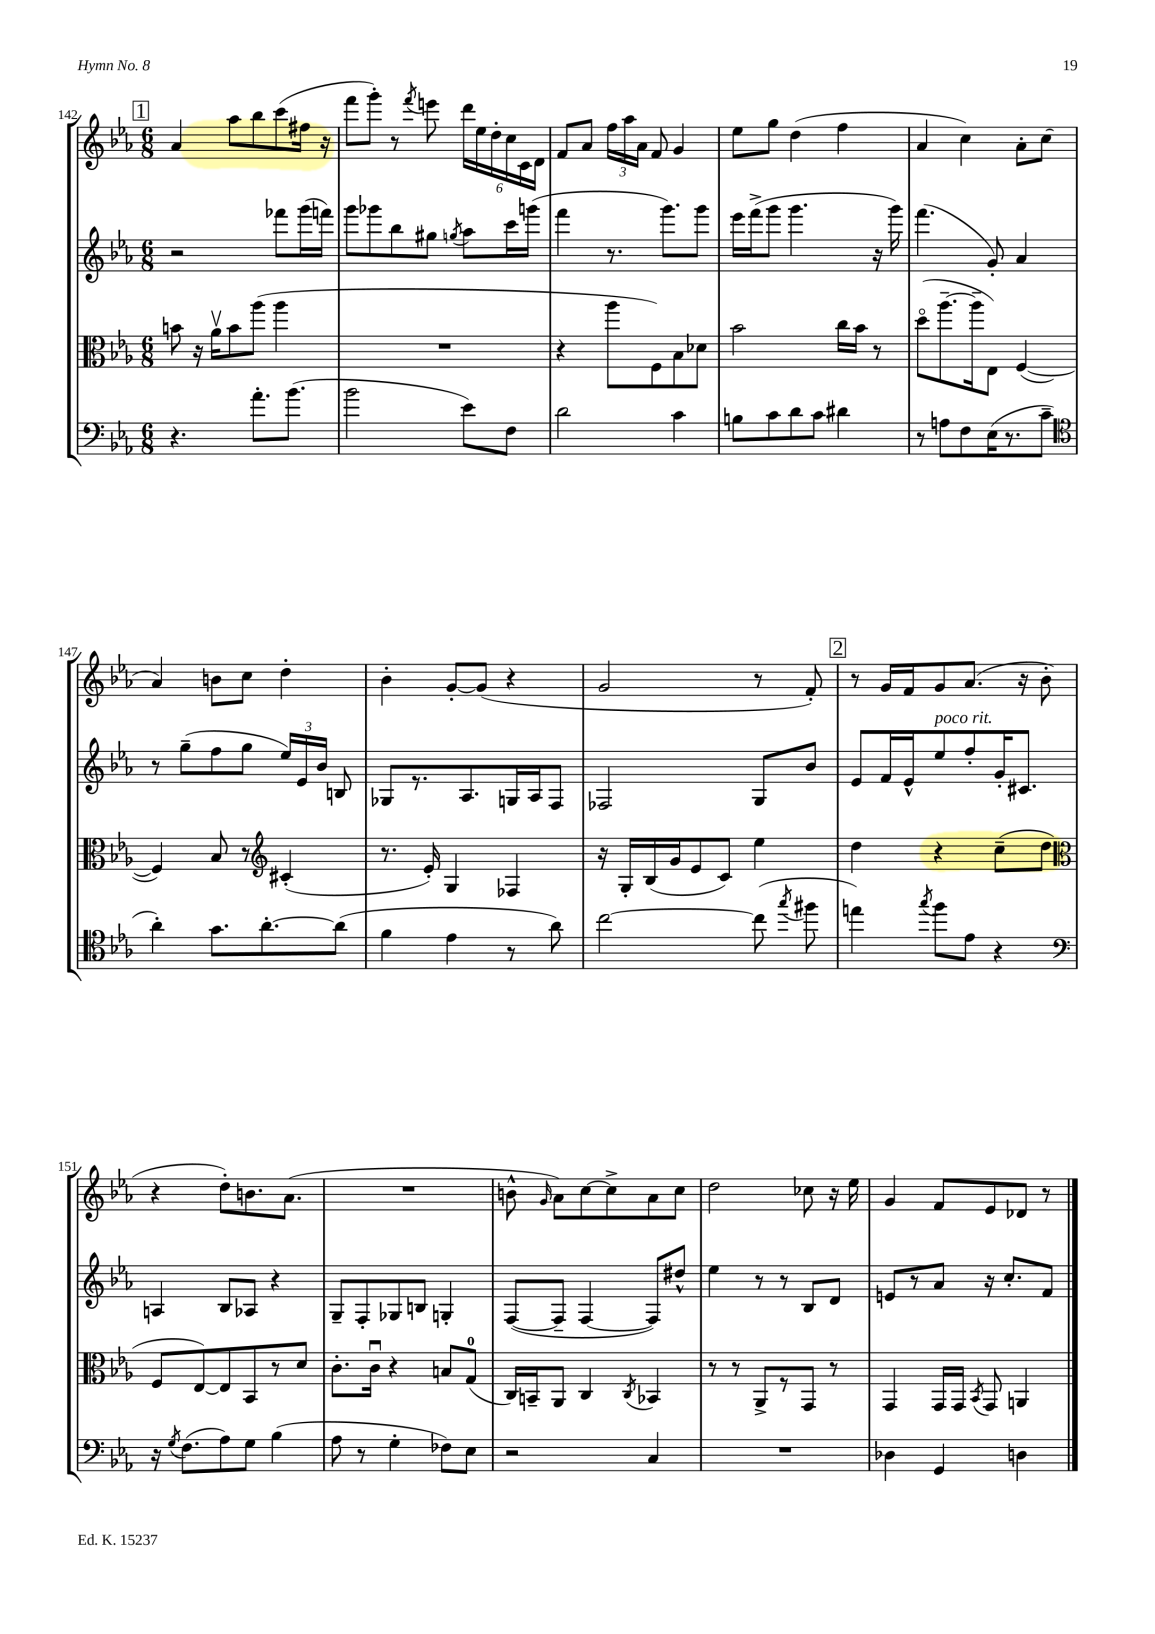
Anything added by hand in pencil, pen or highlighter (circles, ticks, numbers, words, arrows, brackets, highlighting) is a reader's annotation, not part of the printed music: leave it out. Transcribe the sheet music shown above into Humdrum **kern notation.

**kern	**kern	**kern	**kern
*staff4	*staff3	*staff2	*staff1
*clefF4	*clefC3	*clefG2	*clefG2
*k[b-e-a-]	*k[b-e-a-]	*k[b-e-a-]	*k[b-e-a-]
*M6/8	*M6/8	*M6/8	*M6/8
4.r	8b	2r	4a-
.	16r	.	.
.	16a-v	.	.
.	8b	.	8aa-
8.a-'	(8aa-	.	8bb-
.	4aa-	8fff-	(8ccc
(8.b-	.	.	.
.	.	(16ggg	16ff#
.	.	16fff)	16r
=	=	=	=
2b-	2.r	8ggg	8fff
.	.	8ggg-	8ggg')
.	.	8bb-	8r
.	.	.	8qfff
.	.	8gg#	8eee
.	.	8qgg	.
8e-)	.	8aa-	24ddd
.	.	.	24ee-
.	.	.	24dd'
8F	.	16ccc	24cc
.	.	.	24c
.	.	(16ggg	.
.	.	.	24d
=	=	=	=
2d	4r	4fff	8f
.	.	.	8a-
.	8aa-	8.r	24ff
.	.	.	24aa-
.	.	.	24a-
.	8F)	.	8f
.	.	8.ggg)	.
4c	8B-	.	4g
.	8d-	8ggg	.
=	=	=	=
8B	2b-	16eee-	8ee-
.	.	(16fff^	.
8c	.	8ggg	8gg
8d	.	4.ggg	(4dd
8c	.	.	.
4d#	16cc	.	4ff
.	16b-	.	.
.	8r	16r	.
.	.	16ggg)	.
=	=	=	=
8r	(8ddo	(4.fff	4a-
8A	[8.aa-~	.	.
8F	.	.	4cc)
.	16aa-~]	.	.
(16E-	8E-)	8g')	.
8.r	.	.	.
.	([4F	4a-	8a-'
8c~	.	.	(8cc
=	=	=	=
*clefC4	*	*	*
4a-')	4F])	8r	4a-)
.	.	(8gg~	.
8.g	8B-	8ff	8b
.	8r	8gg	8cc
[8.a-'	.	.	.
*	*clefG2	*	*
.	(4c#'	24ee-)	4dd'
.	.	24e-	.
.	.	24b-	.
(8a-]	.	8B	.
=	=	=	=
4f	8.r	8G-	4b-'
.	.	8.r	.
.	16e-')	.	.
4e-	4G	.	[8g'
.	.	8.A-	.
.	.	.	(8g]
8r	4F-	16G	4r
.	.	16A-	.
8a-)	.	8F	.
=	=	=	=
[2cc	16r	2F-	2g
.	16G'	.	.
.	(16B-	.	.
.	16g	.	.
.	8e-	.	.
.	8c)	.	.
(8cc]	4ee-	8G	8r
8qgg	.	.	.
8ff#	.	8b-	8f')
=	=	=	=
4ee)	4dd	8e-	8r
.	.	16f	16g
.	.	16e-^^	16f
8qgg	.	.	.
8ff	4r	8ee-	8g
8e-	.	8ff'	(8.a-
4r	(8cc~	16g'	.
.	.	8.c#	16r
.	8dd	.	8b-'
=	=	=	=
*clefF4	*clefC3	*	*
16r	8F	4A	4r
8qG	.	.	.
(8.F	.	.	.
.	[8E-)	.	.
8A-)	8E-]	8B-	8dd')
8G	8BB-	8A-	8.b
(4B-	8r	4r	.
.	.	.	(8.a-
.	8d	.	.
=	=	=	=
8A-	8.c'	8G~	2.r
8r	.	8F'	.
.	16cu	.	.
4G'	4r	8G-	.
.	.	8B	.
8F-)	8B	4G'	.
8E-	(8G	.	.
=	=	=	=
2r	16C)	([8F	8b^^
.	16BB~	.	.
.	.	.	16qqg
.	8AA-	8F~]	8a-)
.	4C	[4F	[8cc
.	.	.	8cc^]
.	8qC	.	.
4C	4BB-	8F])	8a-
.	.	8dd#^^	8cc
=	=	=	=
2.r	8r	4ee-	2dd
.	8r	.	.
.	8AA-^	8r	.
.	8r	8r	.
.	8GG	8B-	8cc-
.	8r	8d	16r
.	.	.	16ee-
=	=	=	=
4D-	4GG	8e	4g
.	.	8r	.
4GG	16GG	8a-	8f
.	16GG	.	.
.	8qBB-	.	.
.	8GG	16r	8e-
.	.	8.cc'	.
4D	4AA	.	8d-
.	.	8f	8r
==	==	==	==
*-	*-	*-	*-
